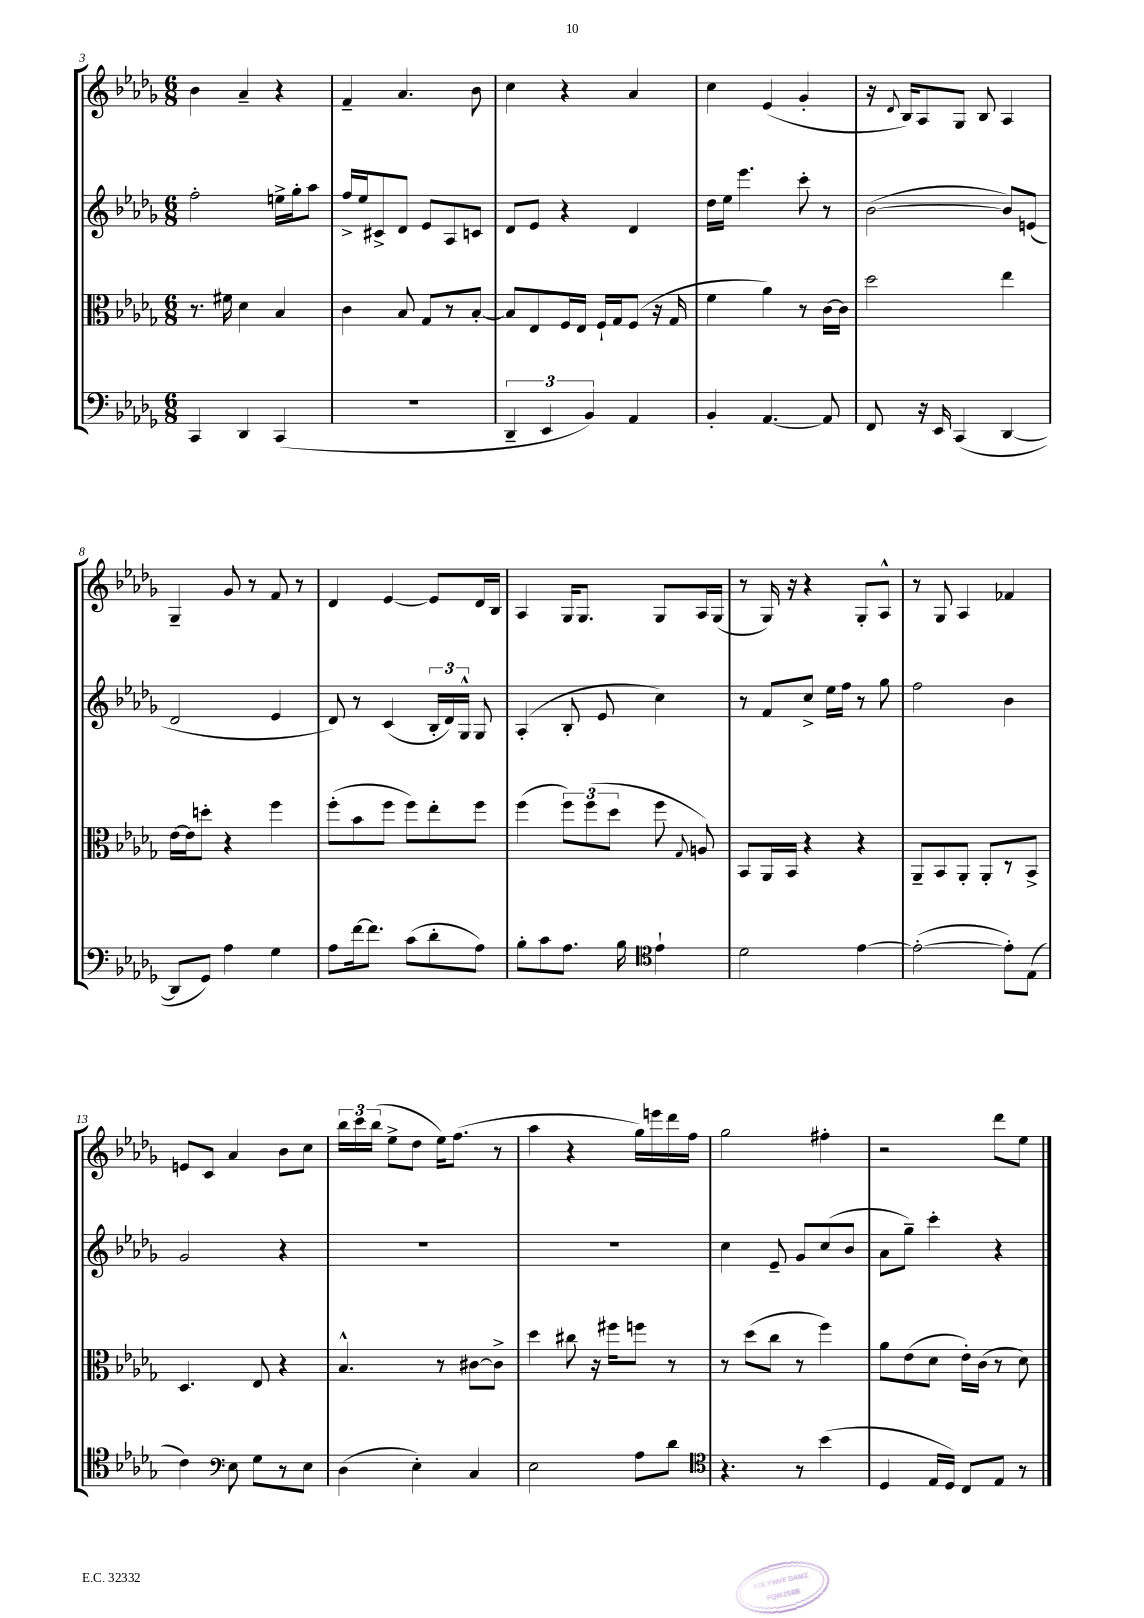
<<
\new StaffGroup <<
\new Staff = "s0" {
    \clef treble \key des \major \numericTimeSignature \time 6/8
    \autoBeamOff bes'4 aes'4-- r4 |
    f'4-- aes'4. bes'8 |
    c''4 r4 aes'4 |
    c''4 ees'4( ges'4-. |
    r16 \appoggiatura { des'8 } bes16[) aes8 ges8] bes8 aes4 |
    ges4-- ges'8 r8 f'8 r8 |
    des'4 ees'4~ ees'8[ des'16 bes16] |
    aes4 ges16[ ges8.] ges8[ aes16 ges16]( |
    r8 ges16) r16 r4 ges8[-. aes8]-^ |
    r8 ges8 aes4 fes'4 |
    e'8[ c'8] aes'4 bes'8[ c''8] |
    \tuplet 3/2 { bes''16[ c'''16 bes''16]( } ees''8[-> des''8] ees''16[) f''8.]( r8 |
    aes''4 r4 ges''16[) e'''16 des'''16 f''16] |
    ges''2 fis''4-. |
    r2 des'''8[ ees''8] \bar "|." |
}
\new Staff = "s1" {
    \clef treble \key des \major \numericTimeSignature \time 6/8
    \autoBeamOff f''2-. e''16[-> ges''16-. aes''8] |
    f''16[-> ees''16 cis'8-> des'8] ees'8[ aes8 c'8] |
    des'8[ ees'8] r4 des'4 |
    des''16[ ees''16] ees'''4. c'''8-. r8 |
    bes'2~( bes'8[) e'8]( |
    des'2 ees'4 |
    des'8) r8 c'4( \tuplet 3/2 { bes16[-. des'16) ges16]-^ } ges8 |
    aes4-.( bes8-. ees'8 c''4) |
    r8 f'8[ c''8]-> ees''16[ f''16] r8 ges''8 |
    f''2 bes'4 |
    ges'2 r4 |
    R2. |
    R2. |
    c''4 ees'8-- ges'8[ c''8( bes'8] |
    aes'8[ ges''8]--) c'''4-. r4 \bar "|." |
}
\new Staff = "s2" {
    \clef alto \key des \major \numericTimeSignature \time 6/8
    \autoBeamOff r8. fis'16 des'4 bes4 |
    c'4 bes8 ges8[ r8 bes8]~-. |
    bes8[ ees8 f16 ees16] f16[-! ges16 f8]( r16 ges16 |
    f'4 aes'4) r8 c'16[~ c'16] |
    des''2 ees''4 |
    ees'16[~ ees'16 d''8]-. r4 f''4 |
    f''8[-.( bes'8 f''8] f''8[) ees''8-. f''8] |
    f''4( \tuplet 3/2 { f''8[) f''8( des''8] } f''8 \appoggiatura { ges8 } a8) |
    bes,8[ aes,16 bes,16] r4 r4 |
    aes,8[-- bes,8 aes,8]-. aes,8[-. r8 bes,8]-> |
    des4. ees8 r4 |
    bes4.-^ r8 cis'8[~ cis'8]-> |
    des''4 cis''8 r16 fis''16[ f''8] r8 |
    r8 des''8[( c''8] r8 f''4) |
    aes'8[ ees'8( des'8] ees'16[-.) c'16]( r8 des'8) \bar "|." |
}
\new Staff = "s3" {
    \clef bass \key des \major \numericTimeSignature \time 6/8
    \autoBeamOff c,4 des,4 c,4( |
    R2. |
    \tuplet 3/2 { des,4-- ees,4 bes,4) } aes,4 |
    bes,4-. aes,4.~ aes,8 |
    f,8 r16 ees,16 c,4( des,4~ |
    des,8[ ges,8]) aes4 ges4 |
    aes8[ f'16~ f'8.] c'8[( des'8-. aes8]) |
    bes8[-. c'8 aes8.] bes16 \clef tenor ees'4-! |
    des'2 ees'4~ |
    ees'2~-.( ees'8[-.) ees8]( |
    c'4) \clef bass ees8 ges8[ r8 ees8] |
    des4( ees4-.) c4 |
    ees2 aes8[ des'8] |
    \clef tenor r4. r8 bes'4( |
    des4 ees16[ des16]) c8[ ees8] r8 \bar "|." |
}
>>
>>
\layout { \context { \Score currentBarNumber = #3 } }
